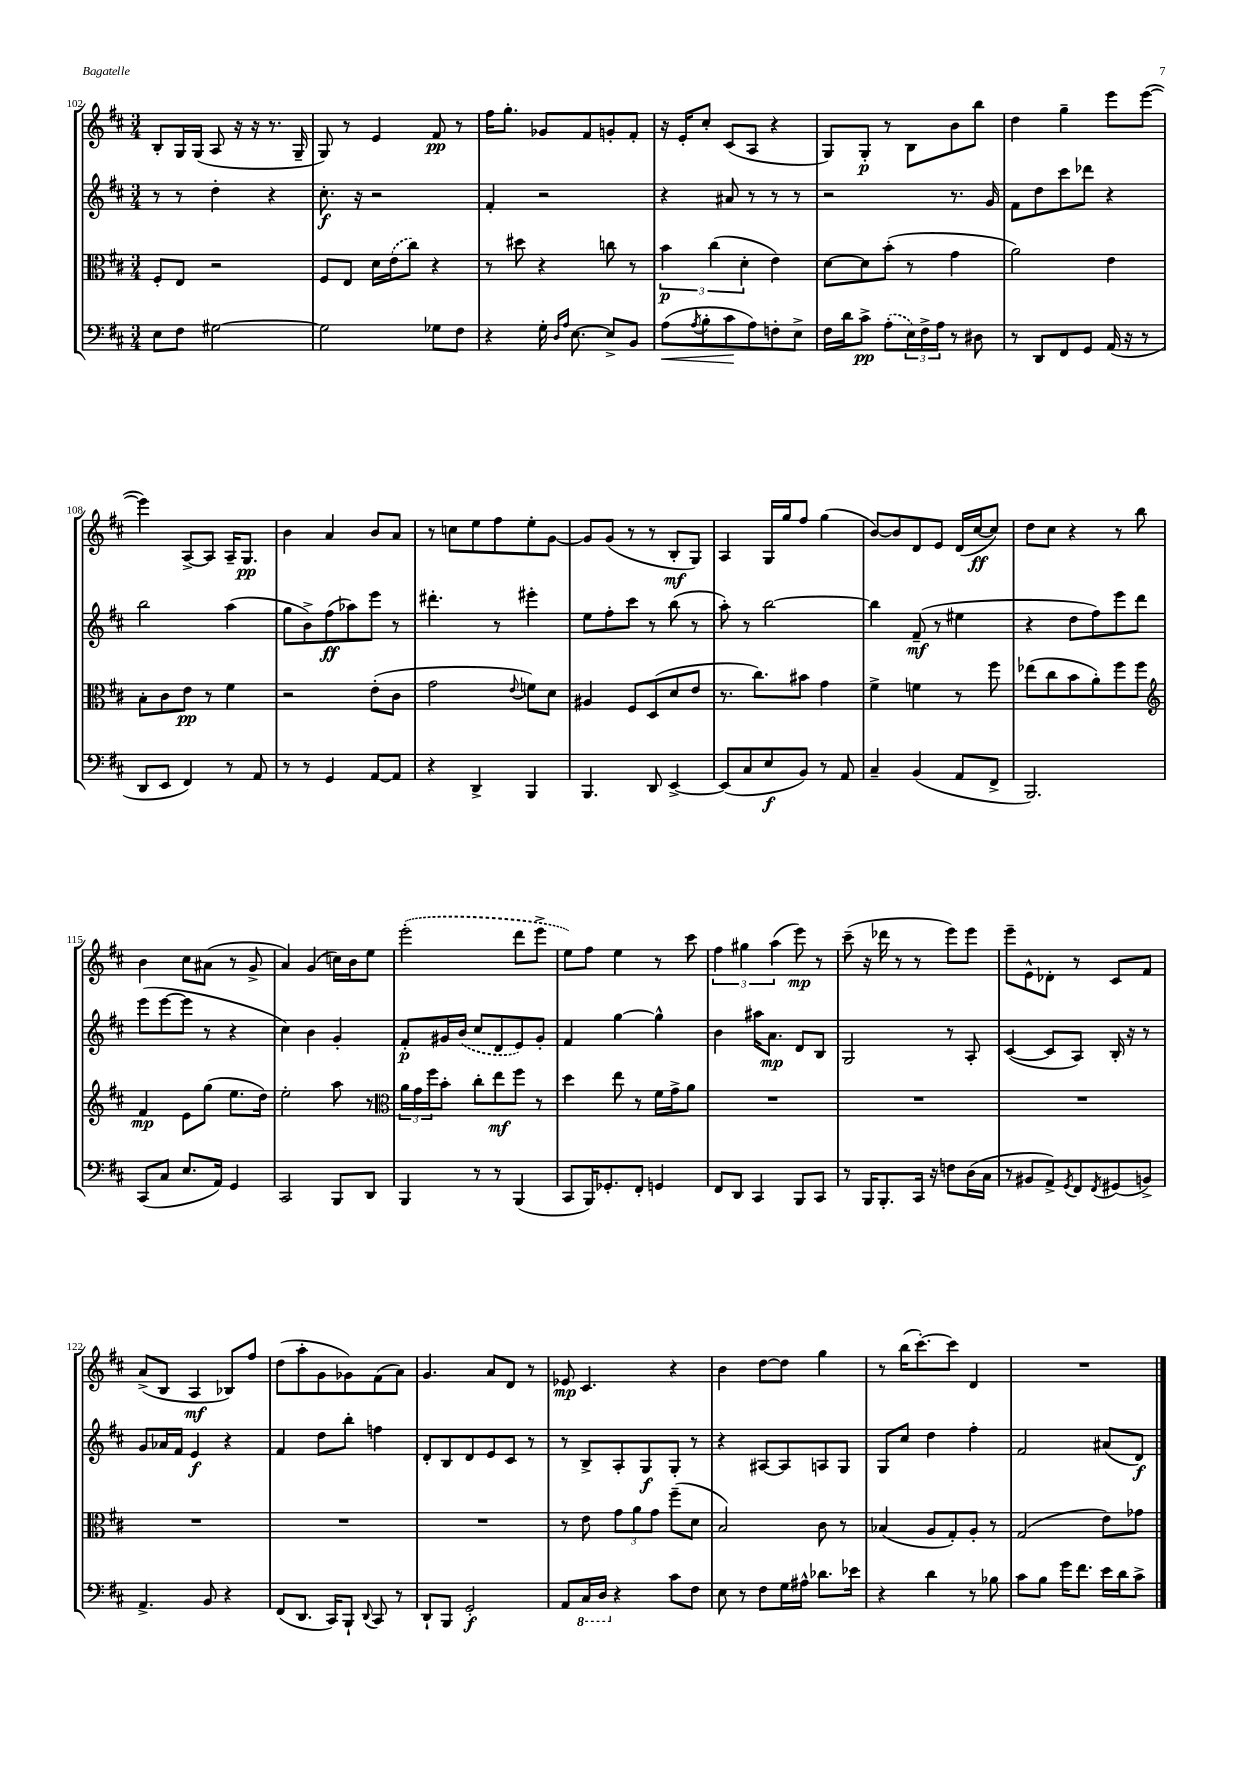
<<
\new StaffGroup <<
\new Staff = "s0" {
    \clef treble \key d \major \numericTimeSignature \time 3/4
    b8-. g16 g16( a8 r16 r16 r8. g16-- |
    g8) r8 e'4 fis'8\pp r8 |
    fis''16 g''8.-. ges'8 fis'8 g'8-. fis'8-. |
    r16 e'16-. cis''8-. cis'8( a8 r4 |
    g8) g8-.\p r8 b8 b'8 b''8 |
    d''4 g''4-- e'''8 e'''8~( |
    e'''4) a8~-> a8 a16-- g8.\pp |
    b'4 a'4 b'8 a'8 |
    r8 c''8 e''8 fis''8 e''8-. g'8~ |
    g'8 g'8( r8 r8 b8-.\mf g8) |
    a4 g16 g''16 fis''8 g''4( |
    b'8~) b'8 d'8 e'8 d'16( cis''16~\ff cis''8) |
    d''8 cis''8 r4 r8 b''8 |
    b'4 cis''8 ais'8( r8 g'8-> |
    a'4) g'4( c''16) b'16 e''8 |
    \once \slurDashed e'''2-.( d'''8 e'''8-> |
    e''8) fis''8 e''4 r8 cis'''8 |
    \tuplet 3/2 { fis''4 gis''4 a''4( } e'''8\mp) r8 |
    cis'''8--( r16 des'''16 r8 r8 e'''8) e'''8 |
    e'''8-- e'8-^ des'8-. r8 cis'8 fis'8 |
    a'8->( b8 a4\mf bes8) fis''8 |
    d''8( a''8-. g'8 ges'8) fis'8( a'8) |
    g'4. a'8 d'8 r8 |
    ees'8\mp cis'4. r4 |
    b'4 d''8~ d''8 g''4 |
    r8 b''16( cis'''8.~-.) cis'''8 d'4 |
    R2. \bar "|." |
}
\new Staff = "s1" {
    \clef treble \key d \major \numericTimeSignature \time 3/4
    r8 r8 d''4-. r4 |
    cis''8.-.\f r16 r2 |
    fis'4-. r2 |
    r4 ais'8 r8 r8 r8 |
    r2 r8. g'16 |
    fis'8 d''8 cis'''8 des'''8 r4 |
    b''2 a''4( |
    g''8 b'8->) fis''8\ff( aes''8) e'''8 r8 |
    dis'''4.-. r8 eis'''4-. |
    e''8 fis''8-. cis'''8 r8 b''8( r8 |
    a''8-.) r8 b''2~ |
    b''4 fis'8--\mf( r8 eis''4 |
    r4 d''8 fis''8) e'''8 d'''8 |
    e'''8( e'''8~ e'''8 r8 r4 |
    cis''4) b'4 g'4-. |
    fis'8-.\p gis'16 \once \slurDashed b'16( cis''8 d'8 e'8) gis'8-. |
    fis'4 g''4~ g''4-^ |
    b'4 ais''16 a'8.\mp d'8 b8 |
    g2 r8 a8-. |
    cis'4~( cis'8 a8) b16-. r16 r8 |
    g'8 aes'16 fis'16 e'4\f r4 |
    fis'4 d''8 b''8-. f''4 |
    d'8-. b8 d'8 e'8 cis'8 r8 |
    r8 b8-> a8-. g8\f g8-. r8 |
    r4 ais8~ ais8 a8 g8 |
    g8 cis''8 d''4 fis''4-. |
    fis'2 ais'8( d'8\f) \bar "|." |
}
\new Staff = "s2" {
    \clef alto \key d \major \numericTimeSignature \time 3/4
    fis8-. e8 r2 |
    fis8 e8 d'16 \once \slurDashed e'16( cis''8) r4 |
    r8 dis''8 r4 c''8 r8 |
    \tuplet 3/2 { b'4\p cis''4( d'4-. } e'4) |
    d'8~ d'8 b'8-.( r8 g'4 |
    a'2) e'4 |
    b8-. cis'8 e'8\pp r8 fis'4 |
    r2 e'8-.( cis'8 |
    g'2 \appoggiatura { e'8 } f'8) d'8 |
    ais4 fis8 d8( d'8 e'8 |
    r8. cis''8.) bis'8 g'4 |
    fis'4-> f'4 r8 fis''8 |
    ees''8( cis''8 b'8 a'8-.) fis''8 fis''8 |
    \clef treble fis'4\mp e'8 g''8( e''8. d''16) |
    e''2-. a''8 r8 |
    \clef alto \tuplet 3/2 { a'16 g'16 fis''16 } b'8-. cis''8-. e''8\mf fis''8 r8 |
    d''4 e''8 r8 fis'16 g'16-> a'8 |
    R2. |
    R2. |
    R2. |
    R2. |
    R2. |
    R2. |
    r8 e'8 \tuplet 3/2 { g'8 a'8 g'8 } fis''8--( d'8 |
    b2) cis'8 r8 |
    bes4( a8 g8-.) a8-. r8 |
    g2( e'8) ges'8 \bar "|." |
}
\new Staff = "s3" {
    \clef bass \key d \major \numericTimeSignature \time 3/4
    e8 fis8 gis2~ |
    gis2 ges8 fis8 |
    r4 g16-. \grace { d16 a16 } e8.~ e8-> b,8 |
    a8\<( \acciaccatura { a8 } b8-. cis'8\! a8) f8-. e8-> |
    fis16 d'16 cis'8->\pp \once \slurDashed a8-.( \tuplet 3/2 { e16) fis16-> a16 } r8 dis8 |
    r8 d,8 fis,8 g,8 a,16( r16 r8 |
    d,8 e,8 fis,4) r8 a,8 |
    r8 r8 g,4 a,8~ a,8 |
    r4 d,4-> b,,4 |
    b,,4. d,8 e,4~-> |
    e,8( cis8 e8\f b,8) r8 a,8 |
    cis4-- b,4( a,8 fis,8-> |
    b,,2.) |
    cis,8( cis8 e8. a,16) g,4 |
    cis,2 b,,8 d,8 |
    b,,4 r8 r8 b,,4( |
    cis,8 b,,16) ges,8.-. fis,8-. g,4 |
    fis,8 d,8 cis,4 b,,8 cis,8 |
    r8 b,,16 b,,8.-. cis,16 r16 f8 d16( cis16 |
    r8 bis,8 a,8->) \acciaccatura { g,8 } fis,8 \acciaccatura { fis,8 } gis,8( b,8->) |
    a,4.-> b,8 r4 |
    fis,8( d,8. cis,16) b,,8-! \appoggiatura { d,8 } cis,8 r8 |
    d,8-! b,,8 g,2-.\f |
    a,8 \ottava #-1 cis,16 d,16 \ottava #0 r4 cis'8 fis8 |
    e8 r8 fis8 g16 ais16-^ des'8. ees'16 |
    r4 d'4 r8 bes8 |
    cis'8 b8 g'16 fis'8. e'16 d'16 cis'8-> \bar "|." |
}
>>
>>
\layout { \context { \Score currentBarNumber = #102 } }
